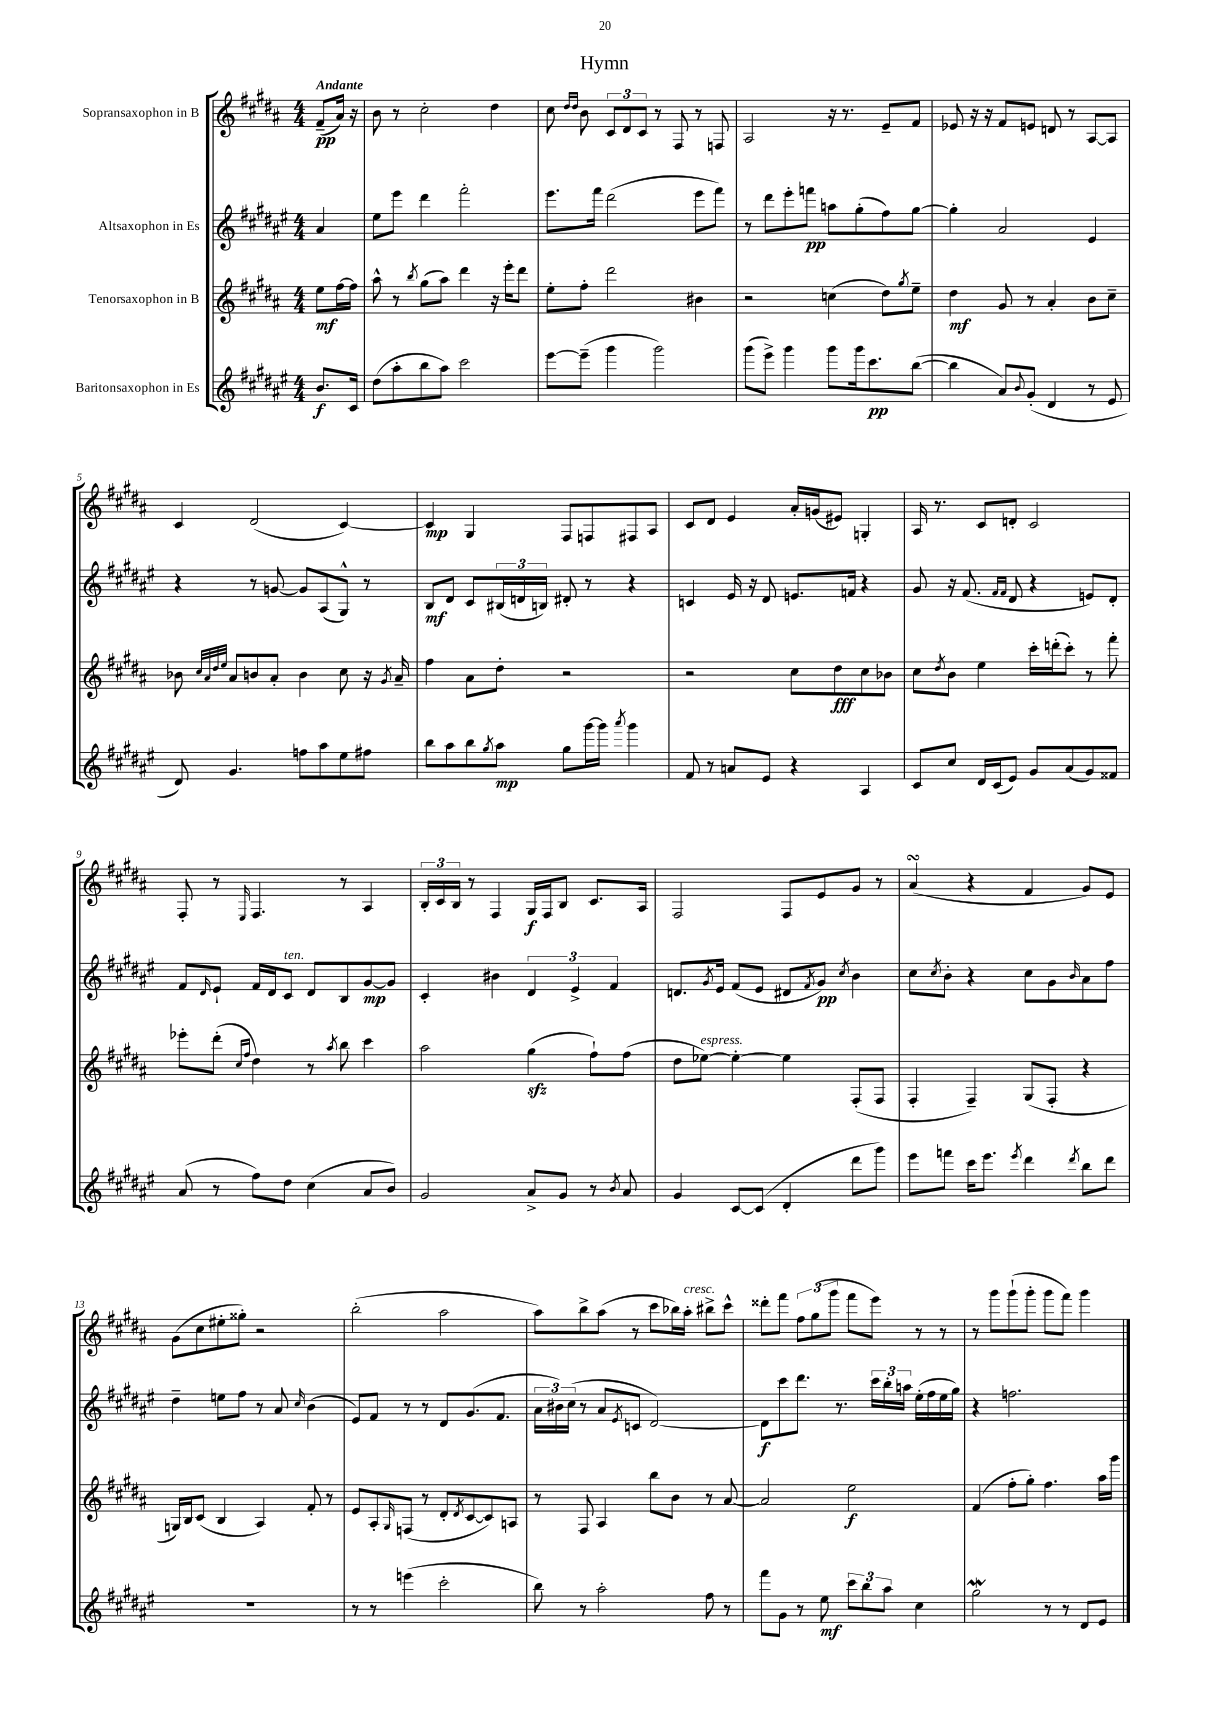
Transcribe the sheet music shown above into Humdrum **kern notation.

**kern	**kern	**kern	**kern
*staff4	*staff3	*staff2	*staff1
*clefG2	*clefG2	*clefG2	*clefG2
*k[f#c#g#d#a#e#]	*k[f#c#g#d#a#]	*k[f#c#g#d#a#e#]	*k[f#c#g#d#a#]
*M4/4	*M4/4	*M4/4	*M4/4
8.b	8ee	4a#	(8f#~
.	[16ff#	.	16a#)
16c#	16ff#]	.	16r
=	=	=	=
(8dd#	8aa#^^	8ee#	8b
8aa#'	8r	8eee#	8r
.	8qbb	.	.
8bb	(8gg#	4ddd#	2cc#'
8aa#)	8aa#)	.	.
2ccc#	4ddd#	2fff#'	.
.	16r	.	4dd#
.	16eee'	.	.
.	8ddd#	.	.
=	=	=	=
[8eee#	8ee'	8.eee#	8cc#
.	.	.	16qqdd#
.	.	.	16qqdd#
(8eee#~]	8ff#'	.	8b
.	.	16fff#	.
4ggg#	2ddd#	(2ddd#	12c#
.	.	.	12d#
.	.	.	12c#
2ggg#)	.	.	8r
.	.	.	8F#
.	4b#	8eee#	8r
.	.	8fff#)	8F
=	=	=	=
(8ggg#	2r	8r	2A#
8eee#^)	.	8ddd#	.
4ggg#	.	8eee#'	.
.	.	8fff	.
8ggg#	(4cc	8aa	16r
.	.	.	8.r
16ggg#	.	(8gg#'	.
8.ccc#	.	.	.
.	8dd#)	8ff#)	8e~
.	8qgg#	.	.
([8bb	8ee~	[8gg#	8f#
=	=	=	=
4bb]	4dd#	4gg#']	8e-
.	.	.	16r
.	.	.	16r
8a#)	8g#	2a#	8f#
8qqb	.	.	.
(8g#'	8r	.	8e
4d#	4a#'	.	8d
.	.	.	8r
8r	8b	4e#	[8A#
8e#	8cc#~	.	8A#]
=	=	=	=
8d#)	8b-	4r	4c#
.	32qqcc#	.	.
.	32qqa#	.	.
.	32qqdd#	.	.
.	32qqee	.	.
4.g#	8a#	.	.
.	8b	8r	(2d#
.	8a#'	[8g	.
8ff	4b	8g]	.
8aa#	.	(8A#	.
8ee#	8cc#	8G#^^)	[4c#)
8ff#	16r	8r	.
.	8qg#	.	.
.	16a#~	.	.
=	=	=	=
8bb	4ff#	8B	4c#]
8aa#	.	8d#	.
8bb	8a#	8c#	4G#
8qgg#	.	.	.
8aa#	8dd#'	(24B#	.
.	.	24d	.
.	.	24B)	.
8gg#	2r	8d#'	8F#
[16ggg#	.	8r	8F
16ggg#]	.	.	.
8qaaa#	.	.	.
4ggg#	.	4r	8F#
.	.	.	8A#
=	=	=	=
8f#	2r	4c	8c#
8r	.	.	8d#
8a	.	16e#	4e
.	.	16r	.
8e#	.	8d#	.
4r	8cc#	8.e	16a#'
.	.	.	(16g
.	8dd#	.	8e#)
.	.	16f	.
4A#	8cc#	4r	4G'
.	8b-	.	.
=	=	=	=
8c#	8cc#	8g#	16A#
.	.	.	8.r
.	8qdd#	.	.
8cc#	8b	16r	.
.	.	(8.f#	.
16d#	4ee	.	8c#
(16c#	.	.	.
.	.	16qqf#	.
.	.	16qqf#	.
8e#)	.	8d#	8d'
8g#	16ccc#'	4r	2c#
.	(16ddd'	.	.
(8a#	8ccc#')	.	.
8g#)	8r	8e)	.
8f##	8fff#'	8d#'	.
=	=	=	=
(8a#	8eee-'	8f#	8F#'
.	.	16qqd#	.
8r	(8ddd#'	8e#`	8r
.	16qqcc#	.	.
.	16qqff#	.	16qqE
8ff#)	4dd#)	16f#	4.F#
.	.	16d#	.
8dd#	.	8c#	.
(4cc#	8r	8d#	.
.	8qaa#	.	.
.	8bb	8B	8r
8a#	4ccc#	[8g#	4A#
8b)	.	8g#]	.
=	=	=	=
2g#	2aa#	4c#'	24B'
.	.	.	24c#
.	.	.	24B
.	.	.	8r
.	.	4b#	4F#
8a#^	(4gg#	6d#	16G#
.	.	.	16F#
8g#	.	.	8B
.	.	6e#^	.
8r	8ff#`)	.	8.c#
.	.	6f#	.
8qb	.	.	.
8a#	(8ff#	.	.
.	.	.	16A#
=	=	=	=
4g#	8dd#	8.d	2F#
.	[8ee-)	.	.
.	.	8qg#	.
.	.	16e#	.
[8c#	4ee-'_	(8f#	.
(8c#]	.	8e#	.
4d#'	4ee-]	8d#	8F#
.	.	8qf#	.
.	.	8g#)	8e
.	.	8qcc#	.
8ddd#	(8F#'	4b	8g#
8ggg#)	8F#	.	8r
=	=	=	=
8eee#	4F#'	8cc#	(4a#
.	.	8qcc#	.
8fff	.	8b'	.
16ccc#	4F#~)	4r	4r
8.eee#	.	.	.
8qeee#	.	.	.
4ddd#	(8G#	8cc#	4f#
.	8F#'	8g#	.
8qddd#	.	16qqb	.
8bb	4r	8a#	8g#)
8ddd#	.	8ff#	8e
=	=	=	=
1r	16G)	4dd#~	(8g#
.	16B	.	.
.	(8c#	.	8cc#
.	4B	8ee	8ee#'
.	.	8ff#	8gg##')
.	4A#)	8r	2r
.	.	8a#	.
.	.	16qqcc#	.
.	8f#'	(4b	.
.	8r	.	.
=	=	=	=
8r	8e	8e#)	(2bb'
8r	8A#'	8f#	.
.	16qqG#	.	.
(4eee	(8F	8r	.
.	8r	8r	.
2ccc#'	8d#'	8d#	2aa#
.	8qd#	.	.
.	[8c#	(8.g#	.
.	8c#])	.	.
.	.	8.f#	.
.	8A	.	.
=	=	=	=
8bb)	8r	24a#	8aa#)
.	.	24b#)	.
.	.	(24cc#	.
8r	8F#	8r	8bb^
2aa#'	4A#	8a#	(8aa#
.	.	8qe#	.
.	.	8c	8r
.	8bb	[2d#)	8ccc#
.	8b	.	16bb-)
.	.	.	16aa#'
8ff#	8r	.	8bb#^
8r	[8a#	.	8ccc#^^
=	=	=	=
8fff#	2a#]	8d#]	8ddd##'
8g#	.	8ccc#	8fff#
8r	.	8.ddd#	12ff#
.	.	.	(12gg#
8ee#	.	.	.
.	.	.	12ggg#
.	.	8.r	.
12ccc#	2ee	.	8fff#
12bb	.	.	.
.	.	24ccc#	8eee)
12aa#	.	24bb'	.
.	.	24aa	.
4cc#	.	(16ee#'	8r
.	.	16ff#	.
.	.	16ee#	8r
.	.	16gg#)	.
=	=	=	=
2gg#	(4f#	4r	8r
.	.	.	8ggg#
.	8ff#'	2.ff	(8ggg#`
.	8gg#')	.	8ggg#'
8r	4.ff#	.	8ggg#
8r	.	.	8fff#)
8d#	.	.	4ggg#
8e#	16aa#	.	.
.	16ggg#	.	.
==	==	==	==
*-	*-	*-	*-
